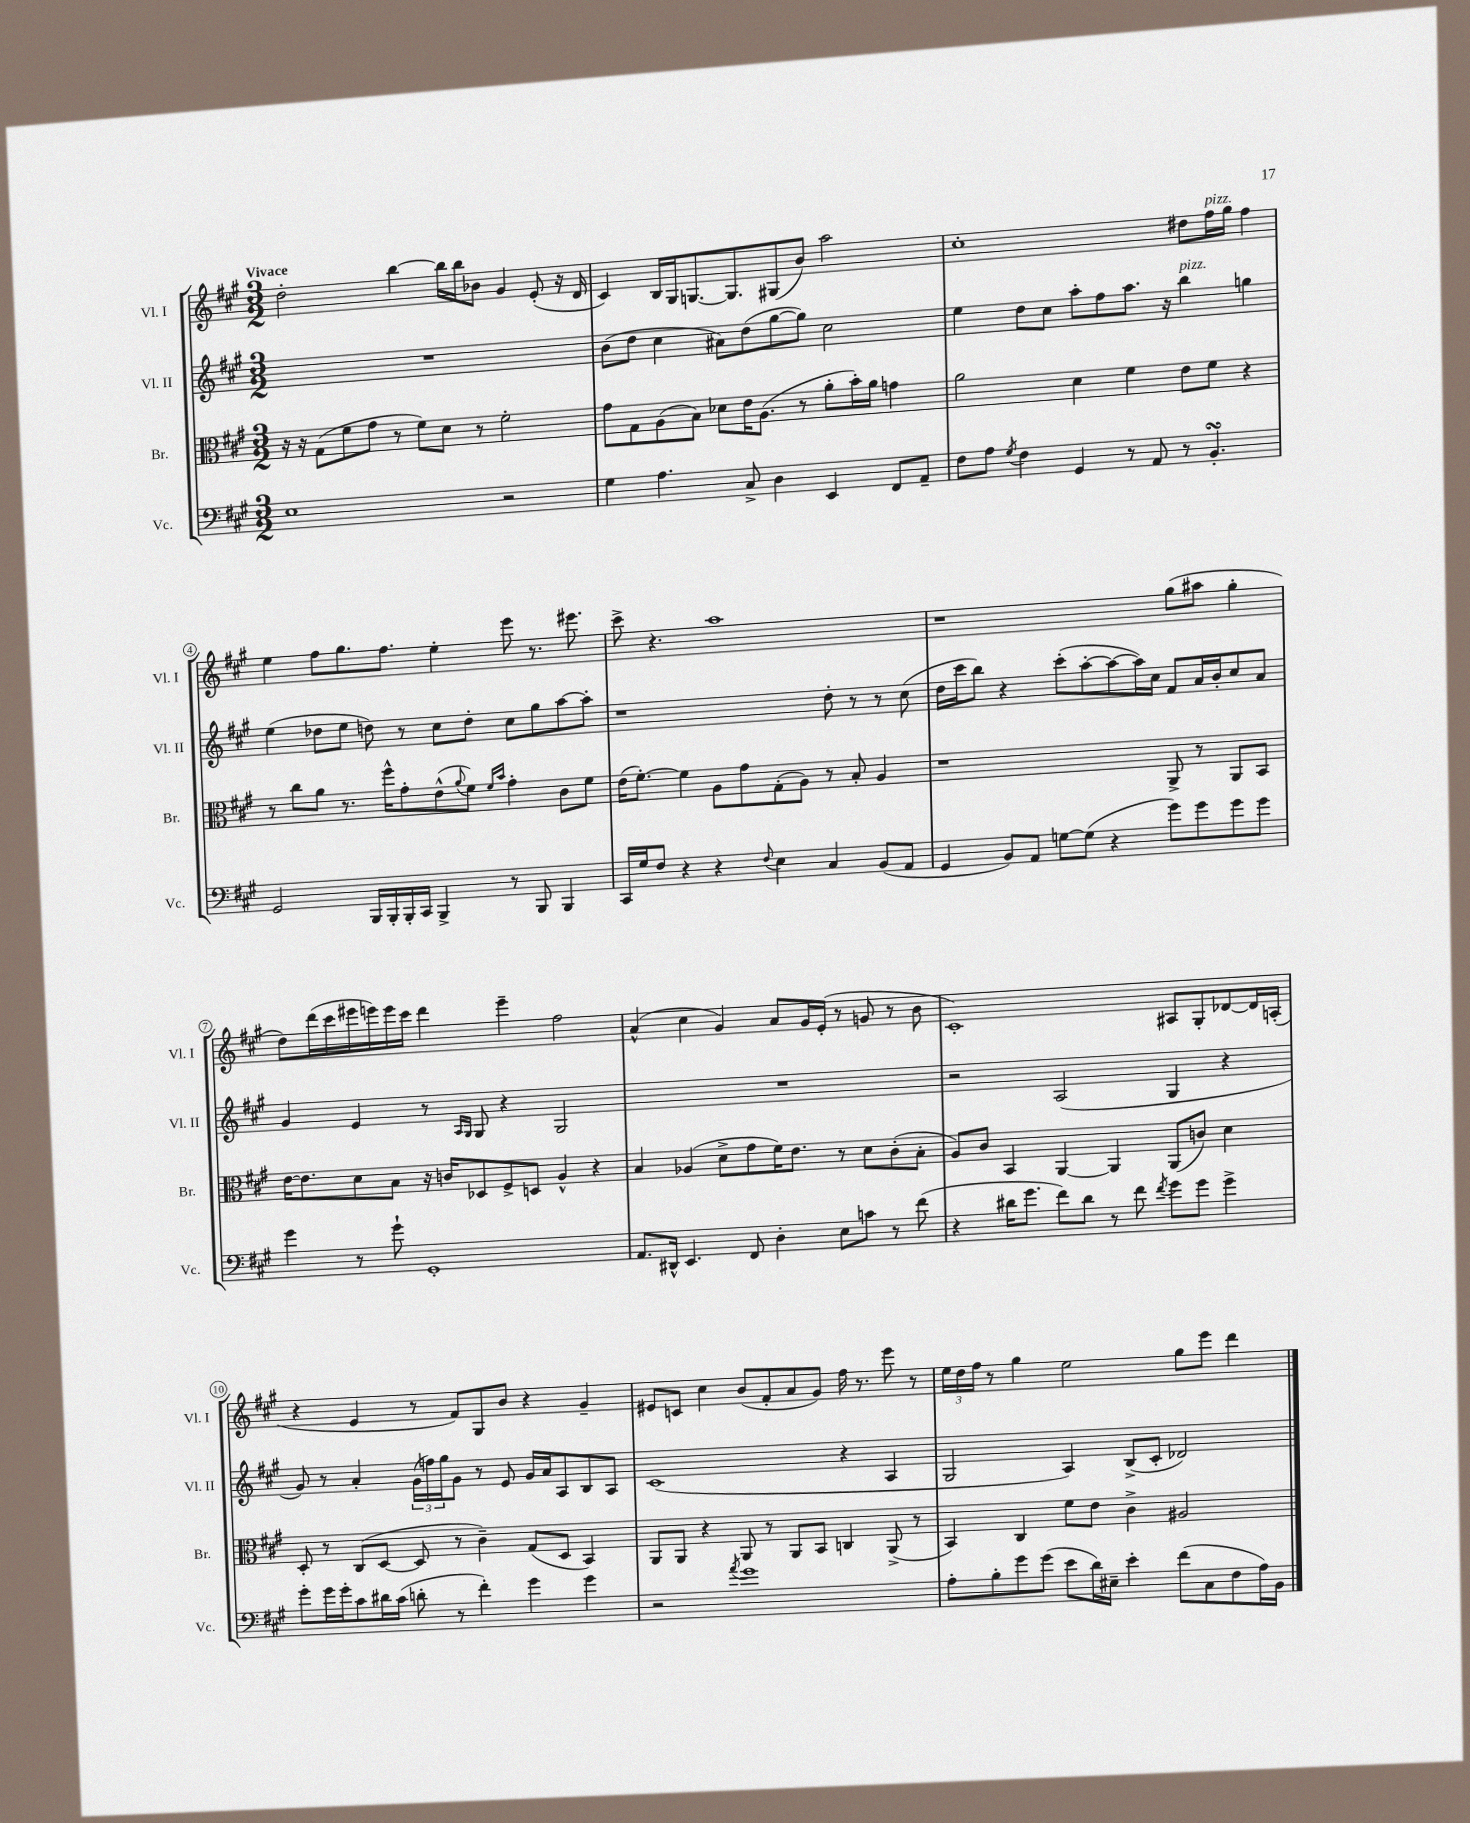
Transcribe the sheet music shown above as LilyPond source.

<<
\new StaffGroup <<
\new Staff = "s0" \with { instrumentName = "Vl. I" shortInstrumentName = "Vl. I" } {
    \clef treble \key a \major \numericTimeSignature \time 3/2 \tempo "Vivace"
    d''2-. b''4~ b''16 b''16 bes'8 gis'4 e'8-.( r16 d'16 |
    cis'4) b16 gis16 g8.~ g8. gis8( b'8) a''2 |
    cis''1-. dis''8 fis''16^\markup { \italic "pizz." } gis''16 fis''4 |
    e''4 fis''8 gis''8. fis''8. e''4-. e'''8 r8. eis'''8. |
    cis'''8-> r4. a''1 |
    r1 gis''8( ais''8 gis''4-. |
    d''8) d'''16( cis'''16 eis'''16 e'''16) e'''16 cis'''16 d'''4 e'''4-- fis''2 |
    a'4-^( cis''4 gis'4) a'8 gis'16 e'16-.( r8 g'8 r8 b'8 |
    cis'1-.) ais8 gis8-. des'8~ des'16 a16-.( |
    r4 e'4 r8 fis'8) gis8 b'8 r4 gis'4-- |
    eis'8 c'8 cis''4 b'8( fis'8-. a'8 gis'8) fis''16 r8. e'''8 r8 |
    \tuplet 3/2 { e''16 d''16 fis''16 } r8 gis''4 e''2 gis''8 e'''8 d'''4 \bar "|." |
}
\new Staff = "s1" \with { instrumentName = "Vl. II" shortInstrumentName = "Vl. II" } {
    \clef treble \key a \major \numericTimeSignature \time 3/2
    R1. |
    b'8( d''8 cis''4 ais'8) d''8( gis''8~ gis''8) cis''2 |
    e''4 d''8 cis''8 a''8-. fis''8 a''8. r16 b''4^\markup { \italic "pizz." } g''4 |
    e''4( des''8 e''8 d''8) r8 cis''8 d''8-. cis''8 gis''8 a''8~ a''8-. |
    r1 d''8-. r8 r8 cis''8( |
    d''16 cis'''16 b''8) r4 cis'''8-.( a''8~-. a''8~ a''16) cis''16 fis'8 a'16 b'16-. cis''8 a'8 |
    gis'4 e'4 r8 \grace { a16 gis16 } gis8 r4 gis2 |
    R1. |
    r2 a2( gis4 r4 |
    gis'8) r8 a'4-. \tuplet 3/2 { gis'16( f''16) gis''16 } gis'8 r8 e'8 gis'16 a'16 a8 b8 a8 |
    cis'1( r4 a4 |
    gis2 a4) b8->( cis'8-. des'2) \bar "|." |
}
\new Staff = "s2" \with { instrumentName = "Br." shortInstrumentName = "Br." } {
    \clef alto \key a \major \numericTimeSignature \time 3/2
    r16 r16 gis8( fis'8 gis'8 r8 fis'8) d'8 r8 fis'2-. |
    gis'8 gis8 a8( b8) des'8 e'16 a8.( r8 a'8-. b'16-.) a'16 g'4 |
    a'2 d'4 fis'4 e'8 fis'8 r4 |
    r8 cis''8 a'8 r8. fis''16-^ gis'8-. e'8-^( \appoggiatura { a'8 } fis'8) \grace { fis'16 b'16 } gis'4-. cis'8 fis'8 |
    e'16( fis'8.~-.) fis'4 a8 gis'8 gis8-.( a8) r8 b8-. a4 |
    r1 a,8-> r8 a,8 b,8 |
    e'16~ e'8. d'8 b8 r16 c'16 des8 fis8-> d8 a4-^ r4 |
    b4 aes4( d'8-> gis'8 fis'16) e'8. r8 d'8 cis'8-.( b8-. |
    a8) cis'8 b,4 a,4~ a,4 a,8( c'8) d'4 |
    d8-. r8 cis8( d8~ d8 r8 cis'4--) gis8( d8 b,4) |
    a,8 a,8 r4 a,8 r8 a,8 b,8 c4 a,8->( r8 |
    b,4) cis4 fis'8 e'8 cis'4-> ais2 \bar "|." |
}
\new Staff = "s3" \with { instrumentName = "Vc." shortInstrumentName = "Vc." } {
    \clef bass \key a \major \numericTimeSignature \time 3/2
    e1 r2 |
    gis4 a4. cis8-> d4 e,4 fis,8 a,8-- |
    fis8 a8 \acciaccatura { gis8 } fis4 gis,4 r8 a,8 r8 b,4.-.\turn |
    gis,2 b,,16 b,,16-. b,,16-. cis,16 b,,4-> r8 b,,8 b,,4 |
    cis,16 gis16 fis8 r4 r4 \appoggiatura { fis8 } e4 cis4 b,8( a,8 |
    gis,4 b,8) a,8 g8~ g8( r4 gis'8) gis'8 gis'8 gis'8 |
    gis'4 r8 gis'8-! gis,1-. |
    a,8. dis,16-^ e,4. fis,8 d4-. e8 c'8 r8 fis'8( |
    r4 dis'16 gis'8. fis'8) dis'8 r8 fis'8 \acciaccatura { fis'8 } gis'8 gis'8 gis'4-> |
    gis'8-. gis'16 gis'16-. cis'8 dis'16 cis'16( d'8-. r8 fis'4-.) gis'4 gis'4 |
    r2 \acciaccatura { a'8 } gis'1 |
    a8-. b8-. gis'8 gis'8( e'8 d'16) eis16-- e'4-. fis'8( cis8 fis8 a16) b,16 \bar "|." |
}
>>
>>
\layout { \context { \Score \override BarNumber.stencil = #(make-stencil-circler 0.1 0.3 ly:text-interface::print) } }
